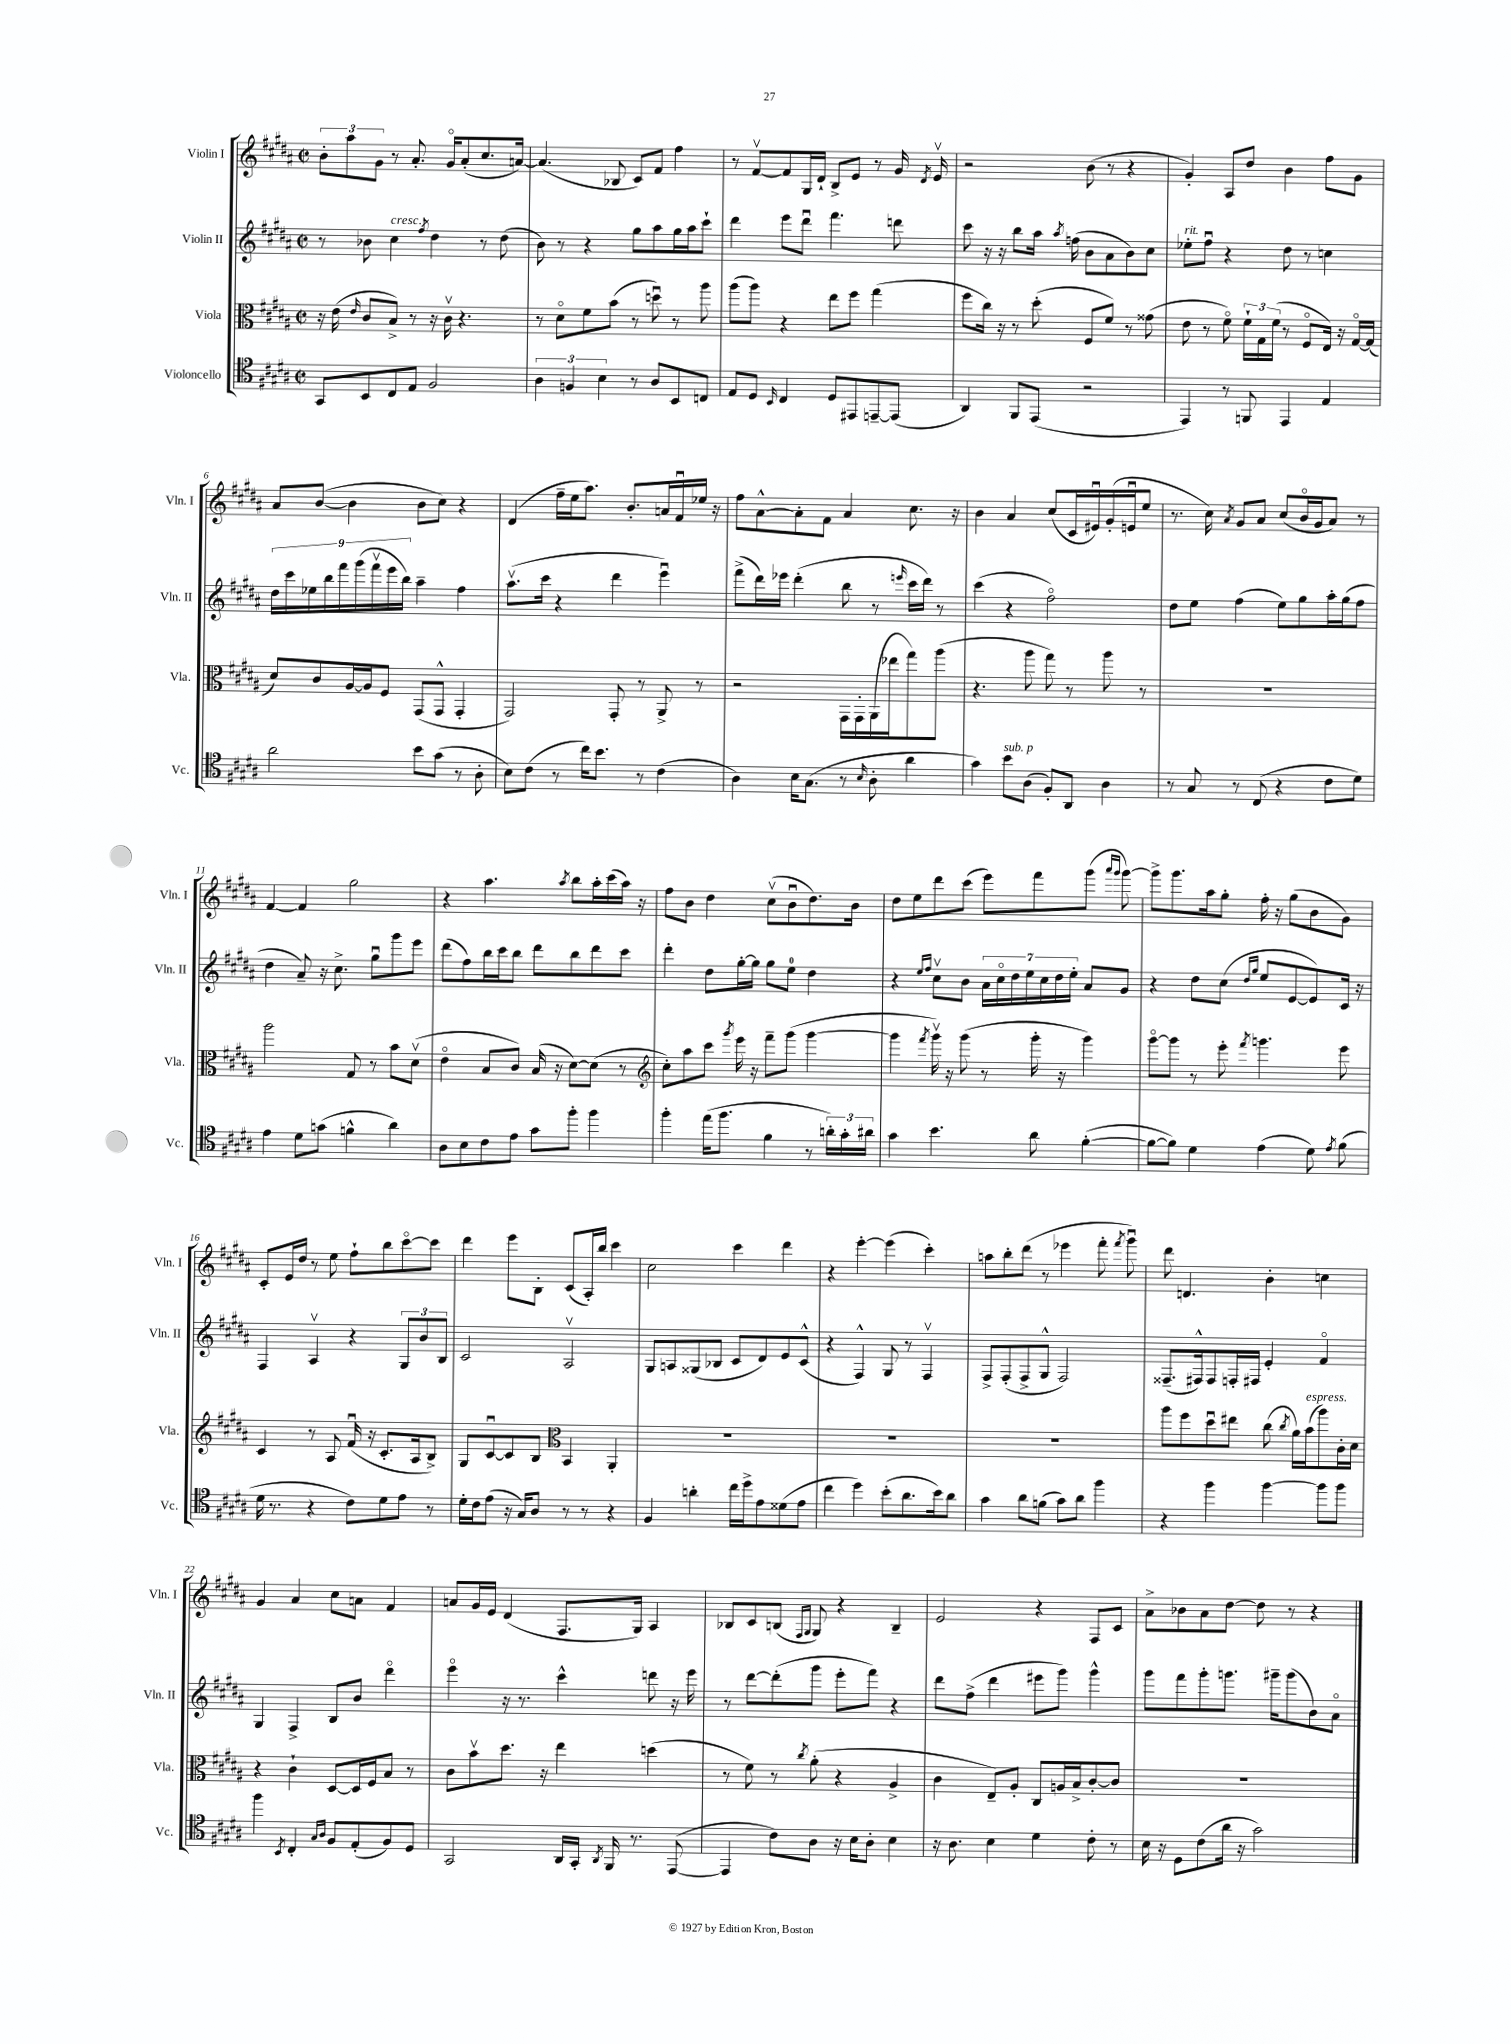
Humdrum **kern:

**kern	**kern	**kern	**kern
*staff4	*staff3	*staff2	*staff1
*clefC4	*clefC3	*clefG2	*clefG2
*k[f#c#g#d#a#]	*k[f#c#g#d#a#]	*k[f#c#g#d#a#]	*k[f#c#g#d#a#]
*M2/2	*M2/2	*M2/2	*M2/2
*met(c|)	*met(c|)	*met(c|)	*met(c|)
8GG#	16r	8r	12b'
.	(16e	.	.
.	.	.	12aa#
.	16qqe	.	.
8BB	8c#	8b-	.
.	.	.	12g#
8C#	8B^)	4cc#	8r
8E	8r	.	8.a#'
.	.	8qff#	.
2F#	16r	4dd#	.
.	16c#v	.	16g#o
.	4.r	.	(8a#'
.	.	8r	8.cc#
.	.	(8dd#	.
.	.	.	[16a)
=	=	=	=
6A#	8r	8b)	(4.a]
.	8d#o	8r	.
6F	.	.	.
.	8f#	4r	.
6B	.	.	.
.	(8b	.	8B-
8r	8r	8gg#	8c#)
8A#	8ddu)	8aa#	8f#
8BB	8r	16gg#	4ff#
.	.	16aa#	.
8C	8aa#	8ccc#`	.
=	=	=	=
8E	(8aa#	4ddd#	8r
8D#	8aa#)	.	[8f#v
16qqBB	.	.	.
4C#	4r	8eee	8f#]
.	.	8ddd#u	16G#
.	.	.	16d#`
8D#	8ee	4.fff#	8B^
8EE#	8ff#	.	8e
[8EE~	(4gg#	.	8r
(8EE]	.	8ddd	16g#
.	.	.	8qd#
.	.	.	16ev
=	=	=	=
4AA#)	8ff#	8ccc#	2r
.	16cc#)	16r	.
.	16r	16r	.
8FF#	8r	8bb	.
(8EE	(8dd#'	16aa#	.
.	.	8qaa#	.
.	.	(16ff	.
2r	8F#	8b	(8b
.	8f#)	8a#	8r
.	8r	8b)	4r
.	(8g##	8cc#	.
=	=	=	=
4EE)	8e	8ee-'	4g#')
.	8r	8ff#u	.
8r	8f#o)	4r	8A#
8FF	24f#`	.	8dd#
.	24G#	.	.
.	(24f#	.	.
4EE	8r	8dd#	4b
.	8F#o	8r	.
4E	16E)	4cc	8ff#
.	16r	.	.
.	[16G#o	.	8g#
.	(16G#]	.	.
=	=	=	=
2a#	8d#)	18dd#	8a#
.	.	18ccc#	.
.	.	18ee-	.
.	8c#	.	([8b
.	.	18bb	.
.	.	18fff#	.
.	[16A#	.	4b]
.	.	(18ggg#	.
.	16A#]	.	.
.	.	18fff#v	.
.	8F#	.	.
.	.	18eee	.
.	.	18bb)	.
8b	(8GG#	4aa#~	8b
(8g#	8GG#^^	.	8cc#)
8r	4GG#'	4ff#	4r
8A#'	.	.	.
=	=	=	=
8B)	2GG#)	(8.aa#v	(4d#
(8c#	.	.	.
.	.	16ccc#	.
8r	.	4r	16ff#~
.	.	.	16ee
16cc#)	.	.	8.aa#)
8.b	.	.	.
.	8GG#'	4ddd#	.
.	.	.	8.b'
8r	8r	.	.
(4c#	8AA#^	4eeeu)	16a
.	.	.	16f#u
.	8r	.	16ee-
.	.	.	16r
=	=	=	=
4A#)	2r	(8fff#^	8ff#
.	.	16ddd#)	[8a#^^
.	.	16eee-	.
16B	.	(4ddd#'	8a#']
(8.G#	.	.	.
.	.	.	8f#
8r	16GG#	8bb	4a#
.	16GG#'	.	.
16qqB	.	.	.
8A#'	(16AA#	8r	.
.	16ee-	.	.
.	.	16qqeee	.
4a#	8gg#)	16ccc#	8.cc#
.	.	16ddd#)	.
.	(8aa#	8r	.
.	.	.	16r
=	=	=	=
4g#)	4.r	(4ccc#	4b
8b	.	4r	4a#
(8A#	8aa#	.	.
8F#')	8gg#)	2ff#o)	(8cc#
8AA#	8r	.	16c#
.	.	.	16e#u)
4A#	8aa#	.	(16g#'
.	.	.	16eu
.	8r	.	8ee
=	=	=	=
8r	1r	8dd#	8.r
8G#	.	8ee	.
.	.	.	16cc#)
.	.	.	8qa#
8r	.	(4ff#	8g#
(8C#	.	.	8a#
4r	.	8ee)	(8cc#
.	.	8gg#	16bo
.	.	.	16g#
8c#	.	16aa#'	8a#)
.	.	(16gg#	.
8d#)	.	8ff#	8r
=	=	=	=
4e	2aa#	4dd#	[4f#
8d#	.	8a#~)	4f#]
(8g	.	16r	.
.	.	8.cc#^	.
4f^^	8G#	.	2gg#
.	8r	8gg#u	.
4a#)	8b	8ggg#	.
.	(8d#v	8eee	.
=	=	=	=
8A#	4eo	(8ddd#	4r
8B	.	8ff#)	.
8c#	8B	16bb	4.aa#
.	.	16ccc#	.
8e	8c#)	8bb	.
8g#	(16B	8ddd#	.
.	16r	.	.
.	.	.	8qaa#
8ff#'	[8d#)	8bb	8bb
4ff#	(8d#]	8ddd#	16aa#'
.	.	.	(16ccc#
.	8r	8ccc#	16aa#)
.	.	.	16r
=	=	=	=
*	*clefG2	*	*
4ff#'	8cc#')	4ddd#'	8ff#
.	8aa#	.	8b
(16ee	8ccc#	8dd#	4dd#
8.ff#	.	.	.
.	8qggg#	.	.
.	16eee	[16gg#'	.
.	16r	16gg#]	.
4f#	8fff#~	8gg#	(8cc#v
.	(8ggg#	8ee	8bu
8r	[4ggg#	4dd#	8.dd#)
24a')	.	.	.
24g#'	.	.	.
.	.	.	16b
24a#	.	.	.
=	=	=	=
4g#	4ggg#]	4r	8dd#
.	.	.	8ee
.	.	16qqee	.
.	8qfff#	16qqff#	.
4.b	16ggg#v)	8cc#v	8ddd#
.	16r	.	.
.	(8ggg#	8b	(8ccc#
.	8r	28a#	8eee)
.	.	28cc#o	.
.	.	28dd#	.
.	.	28ee	.
8a#	16ggg#'	.	8fff#
.	.	28cc#	.
.	.	28dd#	.
.	16r	.	.
.	.	28ee'	.
([4f#'	4ggg#)	8a#	(8ggg#
.	.	.	16qqaaa#
.	.	.	16qqggg#
.	.	8g#	[8ggg#)
=	=	=	=
8f#_	[8ggg#o	4r	8ggg#^]
8f#])	8ggg#]	.	8.ggg#
4d#	8r	8dd#	.
.	.	.	16aa#
.	8eee'	(8cc#	8gg#'
.	.	16qqdd#	.
.	8qfff#	16qqgg#	.
(4e	4.ggg	8ee	16ff#'
.	.	.	16r
.	.	[8e	(8gg#
8d#)	.	8e])	8b
8qe	.	.	.
(8f#	8eee	16c#	8g#)
.	.	16r	.
=	=	=	=
16d#	4c#	4F#	8c#'
8.r	.	.	.
.	.	.	16e
.	.	.	16dd#
4r	8r	4A#v	8r
.	8A#	.	8ee
8c#)	(16f#u	4r	8ff#`
.	16r	.	.
8d#	8.c#'	.	8bb
8e	.	12G#	[8ccc#o
.	16A#	.	.
.	.	12b	.
8r	8B^)	.	8ccc#]
.	.	12B	.
=	=	=	=
16d#'	8G#	2c#	4ddd#
16c#	.	.	.
(8e	[8c#u	.	.
16r	8c#]	.	8eee
16G#)	.	.	.
8A#	8B	.	8B'
*	*clefC3	*	*
8r	4BB	2A#v	(8c#
8r	.	.	16A#')
.	.	.	16bb
4r	4AA#'	.	4ccc#
=	=	=	=
4F#	1r	8G#	2cc#
.	.	8A	.
4a'	.	(8G##	.
.	.	8B-	.
16cc#	.	8c#	4ccc#
16dd#^	.	.	.
8e	.	8d#)	.
(8d##	.	8e	4ddd#
8e	.	(8c#^^	.
=	=	=	=
4cc#	1r	4r	4r
4dd#)	.	4F#^^)	[4eee'
(8b'	.	8G#	(4eee]
8.a#	.	8r	.
.	.	4F#v	4ccc#')
16b)	.	.	.
8a#	.	.	.
=	=	=	=
4g#	1r	8F#^	8aa
.	.	(8F#'	8bb'
8a#	.	8F#^	(8ddd#
(8f	.	8G#^^	8r
8g#)	.	2F#)	4eee-
8a#	.	.	.
4ff#	.	.	8fff#'
.	.	.	8qfff#
.	.	.	8ggg#u)
=	=	=	=
4r	8aa#	(8.F##~	8ddd#
.	8ff#	.	4.d
.	.	16F#^^)	.
4ff#	8dd#u	8F#	.
.	8ee#	16F'	.
.	.	16F#	.
[4ff#	(8cc#	4e'	4b'
.	8qcc#	.	.
.	16a#)	.	.
.	(16b	.	.
8ff#]	8aa#)	4f#o	4cc
8ff#	16c#'	.	.
.	16d#	.	.
=	=	=	=
4ff#	4r	4G#	4g#
8qBB	.	.	.
4C#'	4c#`	4F#^	4a#
16qqG#	.	.	.
16qqA#	.	.	.
8F#	[8D#	8B	8cc#
(8E'	16D#]	8b	8a
.	16F#	.	.
8F#)	8B	4ddd#o	4f#
8D#	8r	.	.
=	=	=	=
2GG#	8c#	4eeeo	8a
.	8bv	.	16g#
.	.	.	16e
.	8.dd#	16r	(4d#
.	.	8.r	.
.	16r	.	.
16AA#	4ee	4ccc#^^	8.F#
16GG#'	.	.	.
8qAA#	.	.	.
16FF#	.	.	.
8.r	.	.	16G#)
.	(4dd	8ddd	4A#
([8EE	.	16r	.
.	.	16eee	.
=	=	=	=
4EE]	8r	8r	8B-
.	8f#)	[8ddd#	8c#
8c#)	8r	(8ddd#']	(8B
.	.	.	16qqF#
.	8qcc#	.	16qqG#
8A#	(8a#'	8ggg#	8G#)
16r	4r	8eee'	4r
16B	.	.	.
8A#'	.	8fff#)	.
4B	4A#^	4r	4B~
=	=	=	=
16r	4c#	8ddd#	2e
8.A#	.	.	.
.	.	(8ff#^	.
4B	8E~)	4ddd#	.
.	8A#'	.	.
4d#	8C#	8eee#	4r
.	16A	8ggg#)	.
.	16B^	.	.
8c#'	[8c#'	4ggg#^^	8F#
8r	8c#]	.	8c#
=	=	=	=
16B	1r	8ggg#	8a#^
16r	.	.	.
8D#	.	8fff#	8b-
(8c#	.	8ggg#'	8a#
16a#	.	8.ggg	[8dd#
16r	.	.	.
2g#)	.	.	8dd#]
.	.	16ggg#~	.
.	.	(8ggg#	8r
.	.	8b)	4r
.	.	8a#o	.
==	==	==	==
*-	*-	*-	*-
